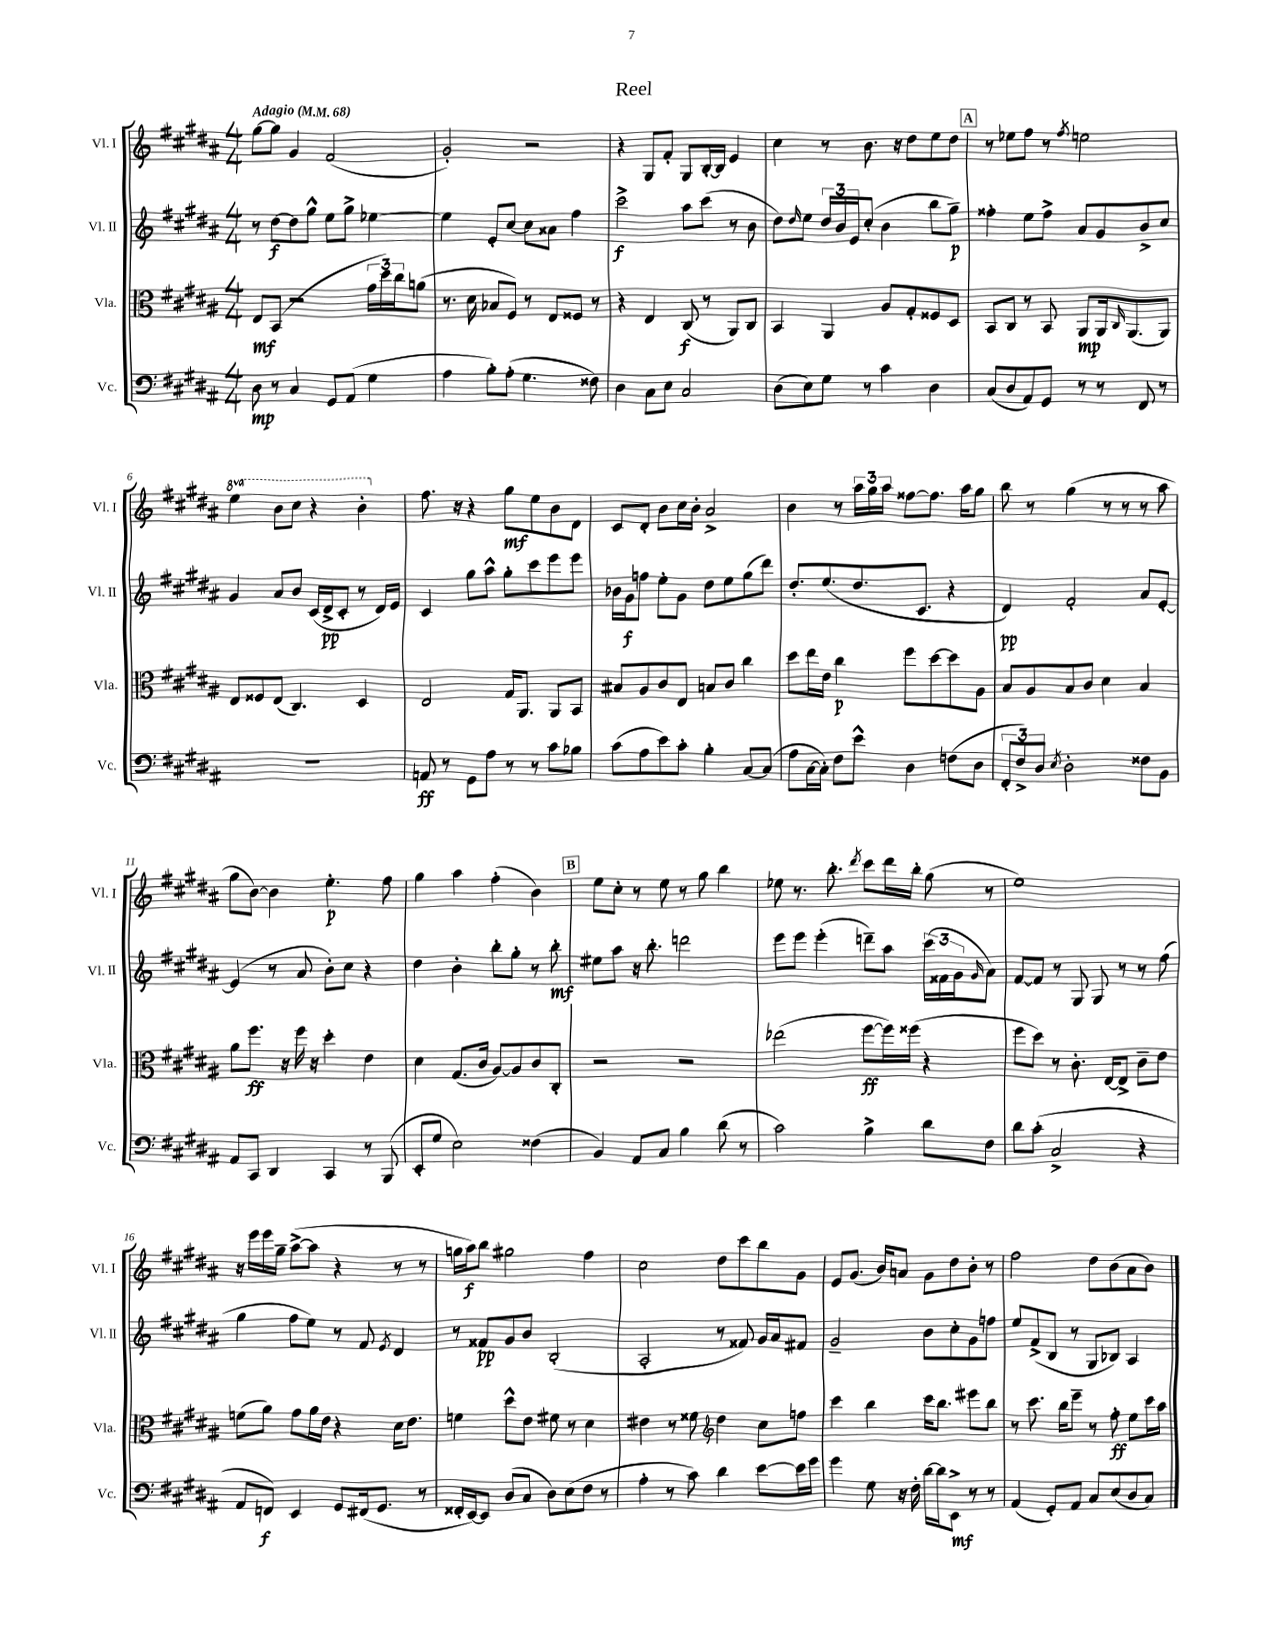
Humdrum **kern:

**kern	**kern	**kern	**kern
*staff4	*staff3	*staff2	*staff1
*clefF4	*clefC3	*clefG2	*clefG2
*k[f#c#g#d#a#]	*k[f#c#g#d#a#]	*k[f#c#g#d#a#]	*k[f#c#g#d#a#]
*M4/4	*M4/4	*M4/4	*M4/4
*MM68	*MM68	*MM68	*MM68
8D#	8E	8r	[8gg#
8r	(8BB	[8dd#	8gg#]
4C#	2r	8dd#]	4g#
.	.	8gg#^^	.
8GG#	.	8ee	(2f#
(8AA#	.	8gg#^	.
4G#	24g#	[4ee-	.
.	24dd#)	.	.
.	24cc#	.	.
.	(8a	.	.
=	=	=	=
4A#	8.r	4ee-]	2g#')
.	16d#	.	.
8B')	8B-	8e'	.
(8A#'	8F#)	[8cc#	.
4.G#	8r	8cc#]	2r
.	8E	8a##	.
.	8F##	4ff#	.
8F##)	8r	.	.
=	=	=	=
4D#	4r	2ccc#^	4r
8C#	4E	.	8G#
8E	.	.	8f#'
2C#	(8C#	8aa#	8G#
.	8r	(8ccc#	[16B'
.	.	.	16B]
.	8AA#)	8r	4e
.	8C#	8b	.
=	=	=	=
(8D#	4BB	8dd#)	4cc#
.	.	16qqdd#	.
8E)	.	8ee	.
8G#	4AA#	24dd#	8r
.	.	24b	.
.	.	24e	.
8r	.	(8cc#'	8.b
4c#	8A#	4b	.
.	.	.	16r
.	8G#'	.	8dd#
4D#	8F##	8bb	8ee
.	8D#	8gg#~)	8dd#
=	=	=	=
(8C#	8BB	4ff##'	8r
8D#	8C#	.	8ee-
8AA#)	8r	8ee	8ff#
8GG#	8BB	8ff##^	8r
.	.	.	8qff#
8r	8AA#	8a#	2ee
8r	16AA#	8g#	.
.	16qqC#	.	.
.	(8.AA#	.	.
8FF#	.	8b^	.
8r	8AA#)	8cc#	.
=	=	=	=
1r	8E	4g#	4eee
.	8F##	.	.
.	(8E	8a#	8bb
.	4.C#)	8b	8ccc#
.	.	(16c#	4r
.	.	16d#^	.
.	.	8c#'	.
.	4D#	8r	4bb'
.	.	16d#)	.
.	.	16e	.
=	=	=	=
8AA	2E	4c#	8.ff#
8r	.	.	.
.	.	.	16r
8GG#	.	8gg#	4r
8A#	.	8aa#^^	.
8r	16G#	8gg#'	8gg#
.	8.AA#	.	.
8r	.	8ccc#	8ee
8c#	8AA#	8eee	8b
8B-	8BB	8eee	8d#
=	=	=	=
(8c#	8B#	16b-	8c#
.	.	16g#	.
8A#	8A#	8ff	8d#'
8e)	8c#	8ee'	8b
8c#'	8E	8g#	16cc#
.	.	.	16b'
4B'	8B	8dd#	2a#^
.	8c#	8ee	.
[8C#	4cc#	(8gg#	.
(8C#]	.	8ddd#)	.
=	=	=	=
8A#	8dd#	8.dd#'	4b
[16C#	16ee	.	.
16C#'])	16e	(8.ee	.
8F#	4cc#	.	8r
8e^^	.	8.dd#	24aa#
.	.	.	24gg#
.	.	.	24aa#
4D#	8ff#	.	[8ff##
.	.	8.c#	.
.	[8dd#	.	8.ff##]
(8F	8dd#]	4r	.
.	.	.	16aa#
8D#	8A#	.	8gg#
=	=	=	=
12FF#'	8B	4d#)	8bb
12F#^)	.	.	.
.	8A#	.	8r
12D#	.	.	.
8qE	.	.	.
2D#'	8B	2f#'	(4gg#
.	8c#	.	.
.	4d#	.	8r
.	.	.	8r
8F##	4B	8a#	8r
8BB	.	[8e'	8aa#
=	=	=	=
8AA#	8a#	(4e]	8gg#
8CC#	8.ff#	.	[8b)
4DD#	.	8r	4b]
.	16r	.	.
.	16ff#	8a#	.
.	16r	.	.
4CC#	4dd#'	8b')	4.ee'
.	.	8cc#	.
8r	4e	4r	.
(8BBB	.	.	8ff#
=	=	=	=
8EE'	4d#	4dd#	4gg#
8G#	.	.	.
2E)	(8.G#	4b'	4aa#
.	16c#	.	.
.	[8A#)	8bb'	(4ff#'
.	8A#]	8gg#'	.
(4F##	8c#	8r	4b)
.	8C#'	8bb'	.
=	=	=	=
4BB)	2r	8ee#	8ee
.	.	8aa#	8cc#'
8AA#	.	16r	8r
.	.	8.bb'	.
8C#	.	.	8ee
4B	2r	2ddd	8r
.	.	.	8gg#
(8d#	.	.	4bb
8r	.	.	.
=	=	=	=
2c#)	(2ee-	8eee	8ee-
.	.	8eee	8.r
.	.	(4eee'	.
.	.	.	8.bb'
.	.	.	8qddd#
4B^	[8ff#	8ddd~)	8ccc#
.	16ff#])	8aa#	16ddd#
.	(16ff##	.	16bb'
8d#	4r	(24ccc#	(8gg#
.	.	24f##	.
.	.	24g#	.
.	.	16qqg#	.
8F#	.	8a#)	8r
=	=	=	=
8d#	8ff#	[8f#	1ee)
(8c#'	8dd#)	8f#]	.
2C#^	8r	8r	.
.	8.c#'	8G#	.
.	.	8G#	.
.	[16E	.	.
.	8E^]	8r	.
4r	8c#~	8r	.
.	8e	(8ff#	.
=	=	=	=
8AA#	(8f	4gg#	16r
.	.	.	16eee
8FF)	8a#)	.	16eee
.	.	.	16gg#~
4EE	8g#	8ff#	([8aa#^
.	16a#	8ee)	8aa#]
.	16e	.	.
8GG#	4r	8r	4r
(16FF#	.	8f#	.
8.GG#	.	.	.
.	.	8qe	.
.	16d#	4d#	8r
.	8.e	.	.
8r	.	.	8r
=	=	=	=
16FF##'	4f	8r	16gg
[16EE)	.	.	16aa#)
8EE]	.	8f##	8bb
(8D#	8dd#^^	8g#	2gg#
8C#	8e	8b	.
8D#)	8f#	(2B'	.
(8E	8r	.	.
8F#	4d#	.	4ff#
8r	.	.	.
=	=	=	=
4A#'	4e#	2A#'	2cc#
8r	8r	.	.
8c#)	8f##	.	.
*	*clefG2	*	*
4d#	4dd#	8r	8dd#
.	.	8f##)	8ccc#
[8e	8cc#	16g#	8bb
.	.	16a#	.
16e]	8ff	8f#	8g#
16g#	.	.	.
=	=	=	=
4g#	4ccc#	2g#~	8e
.	.	.	(8.g#
8G#	4bb	.	.
.	.	.	16b)
16r	.	.	8a
16F#'	.	.	.
[16d#	16ccc#	8b	8g#
16d#]	8.bb	.	.
8EE^	.	8cc#'	8dd#
8r	8eee#	8g#	8b'
8r	8bb	8ff	8r
=	=	=	=
(4AA#	8r	8ee	2ff#
.	8.ccc#	(8f#^	.
8GG#')	.	8B	.
.	16bb	.	.
8AA#	8eee~	8r	.
8C#	8r	8G#	8dd#
(8E	8ff#'	8B-)	(8b
8D#	8ee	4A#	8a#
8C#)	16ccc#	.	8b)
.	16aa#	.	.
==	==	==	==
*-	*-	*-	*-
